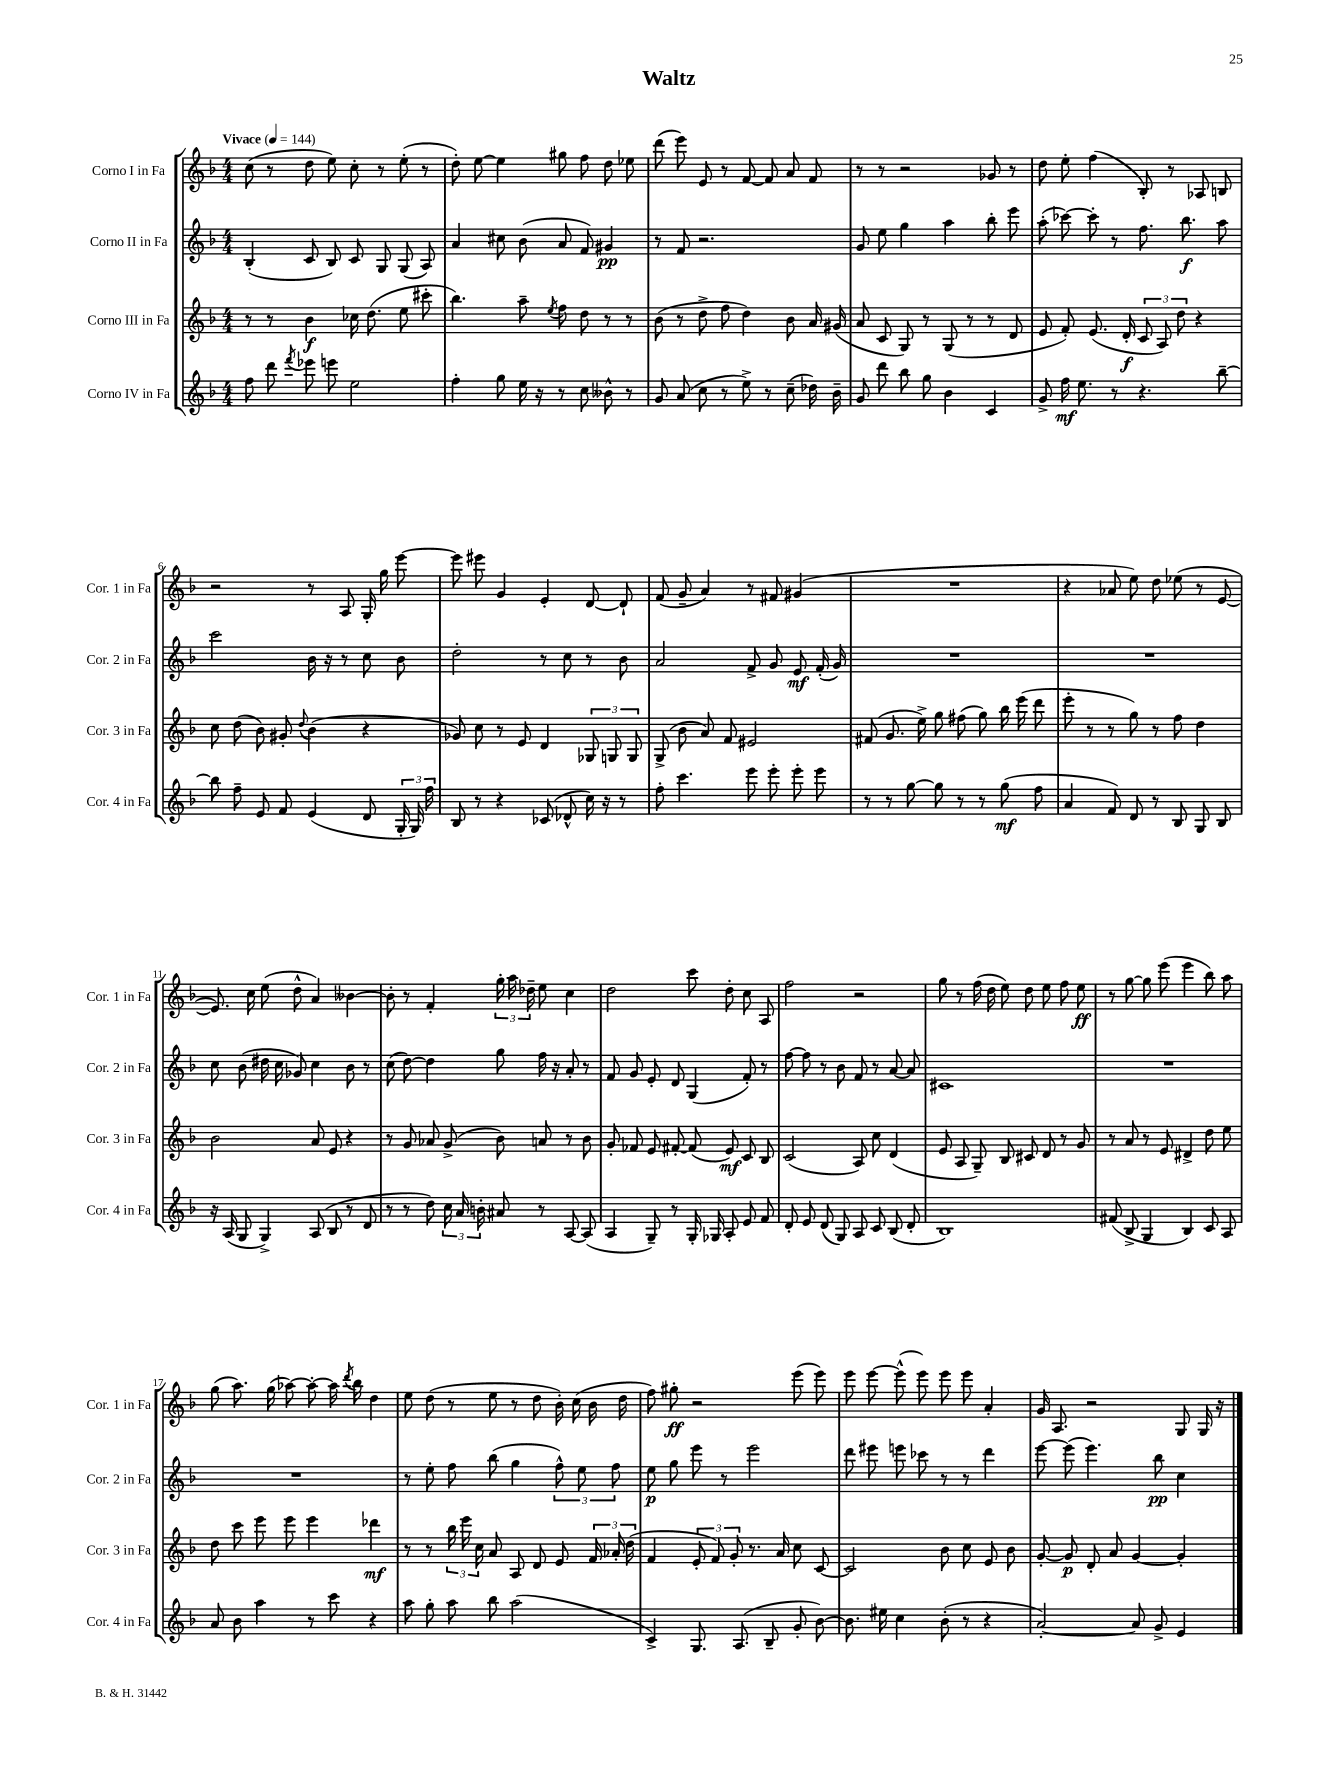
\header { title = "Waltz" }
<<
\new StaffGroup <<
\new Staff = "s0" \with { instrumentName = "Corno I in Fa" shortInstrumentName = "Cor. 1 in Fa" } {
    \clef treble \key f \major \numericTimeSignature \time 4/4 \tempo "Vivace" 4 = 144
    \autoBeamOff c''8( r8 d''8 e''8) c''8-. r8 e''8-.( r8 |
    d''8-.) e''8~ e''4 gis''8 f''8 d''8 ees''8 |
    d'''8( e'''8) e'8 r8 f'8~ f'8 a'8 f'8 |
    r8 r8 r2 ges'8 r8 |
    d''8 e''8-. f''4( bes8-.) r8 aes8 b8 |
    r2 r8 a8 g16-. g''16 e'''8~ |
    e'''8 eis'''8 g'4 e'4-. d'8~ d'8-! |
    f'8( g'8-- a'4) r8 fis'8 gis'4( |
    R1 |
    r4 aes'8 e''8) d''8 ees''8( r8 e'8~ |
    e'8.) c''16 e''8( d''8-^ a'4) beses'4~ |
    beses'8-. r8 f'4-. \tuplet 3/2 { g''16-. a''16 des''16-- } e''8 c''4 |
    d''2 c'''8 d''8-. c''8 a8 |
    f''2 r2 |
    g''8 r8 f''16( d''16 e''8) d''8 e''8 f''8 e''8\ff |
    r8 g''8~ g''8 e'''8( e'''4 bes''8) a''8 |
    g''8( a''8.) g''16( aes''8~) aes''8~-. aes''16 \acciaccatura { d'''8 } bes''16 d''4 |
    e''8 d''8( r8 e''8 r8 d''8 bes'16-.) c''16( bes'16 d''16 |
    f''8) gis''8-.\ff r2 e'''8( e'''8) |
    e'''8 e'''8~ e'''8-^( e'''8) e'''8 e'''8 a'4-. |
    g'16 a8. r2 g8 g16 r16 \bar "|." |
}
\new Staff = "s1" \with { instrumentName = "Corno II in Fa" shortInstrumentName = "Cor. 2 in Fa" } {
    \clef treble \key f \major \numericTimeSignature \time 4/4
    \autoBeamOff bes4-.( c'8 bes8) c'8 g8 g8( a8) |
    a'4 cis''8 bes'8( a'8 f'8) gis'4\pp |
    r8 f'8 r2. |
    g'8 e''8 g''4 a''4 bes''8-. e'''8 |
    a''8-.( ces'''8~) ces'''8-. r8 f''8. bes''8.\f a''8 |
    c'''2 bes'16 r16 r8 c''8 bes'8 |
    d''2-. r8 c''8 r8 bes'8 |
    a'2 f'8-> g'8 e'8\mf f'16-.( g'16) |
    R1 |
    R1 |
    c''8 bes'8( dis''16 c''16 ges'8) c''4 bes'8 r8 |
    c''8( d''8~) d''4 g''8 f''16 r16 a'8-. r8 |
    f'8 g'8 e'8-. d'8 g4( f'8-.) r8 |
    f''8~ f''8 r8 bes'8 f'8 r8 a'8~ a'8 |
    cis'1 |
    R1 |
    R1 |
    r8 e''8-. f''8 bes''8( g''4 \tuplet 3/2 { f''8-^) e''8 f''8 } |
    e''8\p g''8 e'''8 r8 e'''2 |
    d'''8 eis'''8 e'''8 ces'''8 r8 r8 d'''4 |
    e'''8~ e'''8( e'''4.) bes''8\pp c''4 \bar "|." |
}
\new Staff = "s2" \with { instrumentName = "Corno III in Fa" shortInstrumentName = "Cor. 3 in Fa" } {
    \clef treble \key f \major \numericTimeSignature \time 4/4
    \autoBeamOff r8 r8 bes'4\f ces''16 d''8.( e''8 cis'''8-. |
    bes''4.) a''8-- \acciaccatura { e''8 } f''8 d''8 r8 r8 |
    bes'8( r8 d''8-> f''8 d''4) bes'8 a'16 gis'16( |
    a'8 c'8 g8) r8 g8( r8 r8 d'8 |
    e'8 f'8-.) e'8.( d'16-.\f \tuplet 3/2 { c'8 a8) d''8 } r4 |
    c''8 d''8( bes'8) gis'8-. \appoggiatura { d''8 } bes'4( r4 |
    ges'8) c''8 r8 e'8 d'4 \tuplet 3/2 { ges8 g8 g8 } |
    g8->( bes'8 a'8) f'8 eis'2 |
    fis'8( g'8. e''16->) g''8 fis''8( g''8) bes''16 e'''16( d'''8 |
    e'''8-. r8 r8 g''8) r8 f''8 d''4 |
    bes'2 a'8 e'8 r4 |
    r8 g'8 aes'8 g'8->( bes'8) a'8 r8 bes'8 |
    g'8-. fes'8 e'8 fis'8~-. fis'8( e'8\mf) c'8 bes8 |
    c'2( a8) c''8 d'4( |
    e'8 a8 g8--) bes8 cis'8 d'8 r8 g'8 |
    r8 a'8 r8 e'8 dis'4-> d''8 e''8 |
    d''8 c'''8 e'''8 e'''8 e'''4 des'''4\mf |
    r8 r8 \tuplet 3/2 { bes''16 e'''16 c''16 } a'8 a8 d'8 e'8 \tuplet 3/2 { f'16 aes'16-. d''16( } |
    f'4 \tuplet 3/2 { e'8-. f'8) g'8-. } r8. a'16 c''8 c'8~ |
    c'2 bes'8 c''8 e'8 bes'8 |
    g'8~-. g'8\p d'8-. a'8 g'4~ g'4-. \bar "|." |
}
\new Staff = "s3" \with { instrumentName = "Corno IV in Fa" shortInstrumentName = "Cor. 4 in Fa" } {
    \clef treble \key f \major \numericTimeSignature \time 4/4
    \autoBeamOff f''8 d'''8 \acciaccatura { f'''8 } ees'''8 e'''8 e''2 |
    f''4-. g''8 e''16 r16 r8 c''8 beses'8-^ r8 |
    g'8 a'8( c''8 r8 e''8->) r8 c''8--( des''16) bes'16-- |
    g'8 d'''8 bes''8 g''8 bes'4 c'4 |
    g'8-> f''16\mf e''8. r8 r4. bes''8~-- |
    bes''8 f''8-- e'8 f'8 e'4( d'8 \tuplet 3/2 { g16-. g16) f''16 } |
    bes8 r8 r4 ces'8( des'8-^ c''16) r16 r8 |
    f''8-. c'''4. e'''8 e'''8-. e'''8-. e'''8 |
    r8 r8 g''8~ g''8 r8 r8 g''8\mf( f''8 |
    a'4 f'8) d'8 r8 bes8 g8 bes8 |
    r16 a16( g8 g4->) a8( bes8 r8 d'8 |
    r8 r8 d''8) \tuplet 3/2 { c''16 a'16 b'16-. } ais'8 r8 a8~ a8( |
    a4 g8--) r8 g16-. ges16 a8-. e'8 f'8 |
    d'8-. e'8 d'8( g8) a8 c'8 bes8( d'8-. |
    bes1) |
    fis'8( bes8-> g4 bes4) c'8 a8 |
    a'8 bes'8 a''4 r8 c'''8 r4 |
    a''8 g''8-. a''8 bes''8 a''2( |
    c'4->) g8. a8.( bes8-- g'8-. bes'8~) |
    bes'8. eis''16 c''4 bes'8-.( r8 r4 |
    a'2~-.) a'8 g'8-> e'4 \bar "|." |
}
>>
>>
